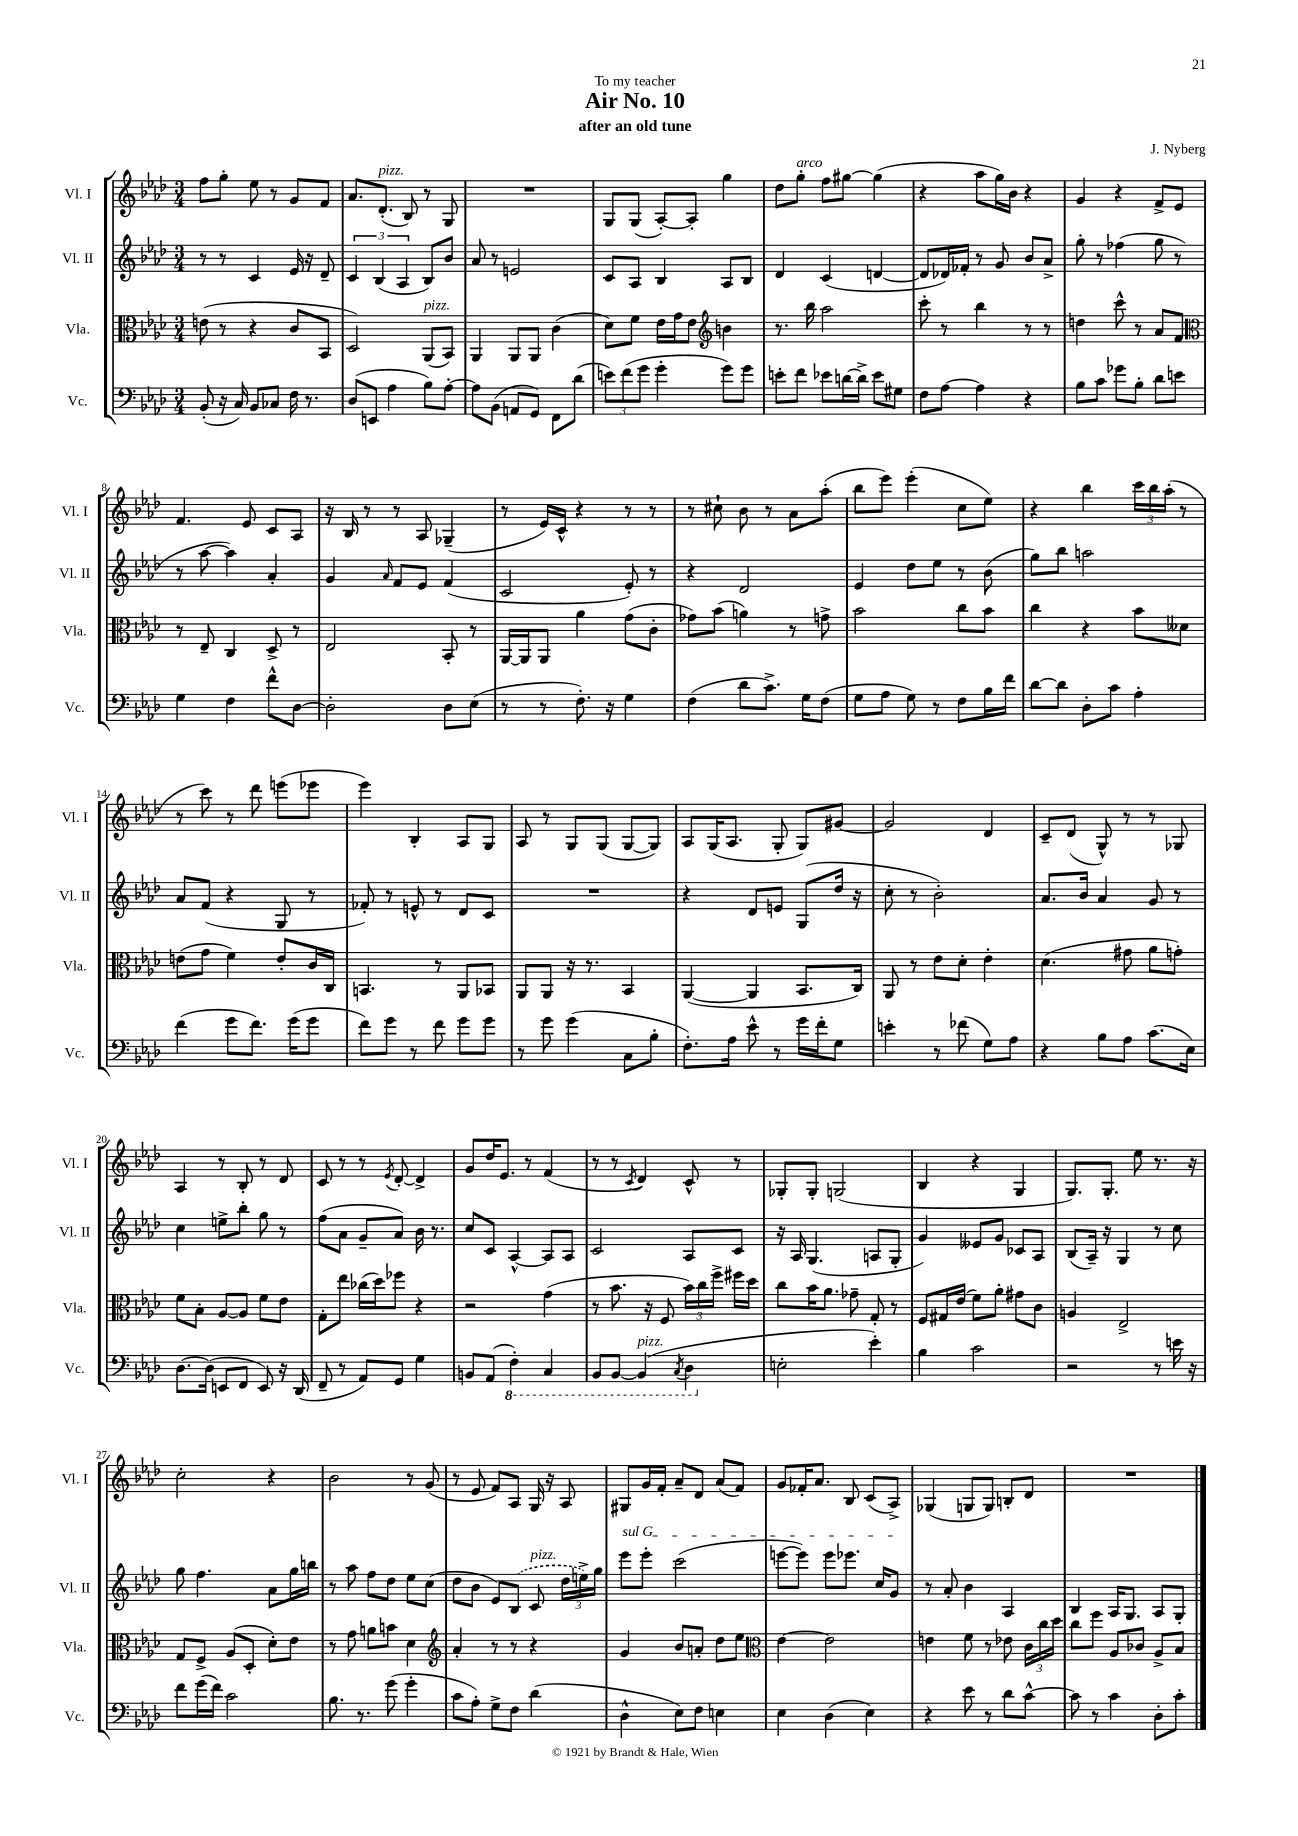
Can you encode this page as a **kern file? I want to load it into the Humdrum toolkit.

**kern	**kern	**kern	**kern
*part4	*part3	*part2	*part1
*staff4	*staff3	*staff2	*staff1
*I"Vc.	*I"Vla.	*I"Vl. II	*I"Vl. I
*I'Vc.	*I'Vla.	*I'Vl. II	*I'Vl. I
*clefF4	*clefC3	*clefG2	*clefG2
*k[b-e-a-d-]	*k[b-e-a-d-]	*k[b-e-a-d-]	*k[b-e-a-d-]
*M3/4	*M3/4	*M3/4	*M3/4
=1	=1	=1	=1
(8BB-'/	(8en\	8r	8ff\L
16r	8r	8r	8gg'\J
16C/)	.	.	.
8BB-/L	4r	4c/	8ee-\
8C-X/J	.	.	8r
16F\	8c/L	16e-/	8g/L
8.r	.	16r	.
.	8BB-/J	8d-~/	8f/J
=2	=2	=2	=2
(8D-/L	2D-/)	6c/	8.a-/L
8EEn/J	.	.	.
.	.	(6B-/	.
!	!	!	!LO:TX:a:i:t=pizz.
.	.	.	(8.d-'/J
4A-\	.	.	.
.	.	6A-/	.
.	.	.	8B-/)
!	!LO:TX:a:i:t=pizz.	!	!
8B-\L)	(8AA-/L	8B-/L)	8r
[8A-'\J	8BB-/J)	8b-/J	8G/
=3	=3	=3	=3
8A-\L]	4AA-/	8a-/	2.r
(8BB-\J	.	8r	.
8AAn/L	8AA-/L	2en/	.
8GG/J)	8AA-/J	.	.
8FF\L	(4c\	.	.
(8d-\J	.	.	.
=4	=4	=4	=4
12en\L)	8d-\L)	8c/L	8G/L
(12f\	.	.	.
.	8f\J	8A-/J	(8G/J
12g\J	.	.	.
4g'\	16e-\LL	4B-/	[8A-'/L)
.	16g\J	.	.
.	8e-\J	.	8A-'/J]
*	*clefG2	*	*
8g\L)	4bn\	8A-/L	4gg\
8g\J	.	8B-/J	.
=5	=5	=5	=5
8en'\L	8.r	4d-/	8dd-\L
!	!	!	!LO:TX:a:i:t=arco
8f\J	.	.	8gg'\J
.	16bb-\	.	.
8e-X\L	2aa-\	(4c/	8ff\L
[16dn\L	.	.	[8gg#X\J
16d^\JJ]	.	.	.
8e-\L	.	[4dn/	(4gg#\]
8G#X\J	.	.	.
=6	=6	=6	=6
8F\L	8ccc'\	8d/L]	4r
[8A-\J	8r	16d-X/L)	.
.	.	16f-X'/JJ	.
4A-\]	4bb-\	8r	8aa-\L
.	.	8g/	16gg\L)
.	.	.	16b-\JJ
4r	8r	8b-/L	4r
.	8r	8a-^/J	.
=7	=7	=7	=7
8B-\L	4ddn\	8gg'\	4g/
8c\J	.	8r	.
8g-X\L	8ccc^^\	(4ff-X\	4r
8B-'\J	8r	.	.
8d-\L	8a-/L	8gg\	8f^/L
8en\J	8f/J	8r	8e-/J
!!LO:LB:g=z
=8	=8	=8	=8
*	*clefC3	*	*
4G\	8r	8r	4.f/
.	8E-~/	[8aa-\	.
4F\	4C/	4aa-\])	.
.	.	.	8e-/
8f^^\L	8D-^/	4a-'/	8c/L
[8D-\J	8r	.	8A-/J
=9	=9	=9	=9
2D-'\]	2E-/	4g/	16r
.	.	.	16B-/
.	.	.	8r
.	.	16qqa-/	.
.	.	8f/L	8r
.	.	8e-/J	8A-/
8D-\L	8BB-'/	(4f/	(4G-X~/
(8E-\J	8r	.	.
=10	=10	=10	=10
8r	[16AA-/LL	2c/	8r
.	16AA-/J]	.	.
8r	8AA-/J	.	16e-/LL)
.	.	.	16c^^/JJ
8.F'\)	4a-\	.	4r
16r	.	.	.
4G\	(8g\L	8e-'/)	8r
.	8c'\J	8r	8r
=11	=11	=11	=11
(4F\	8g-X\L)	4r	8r
.	(8b-\J	.	8cc#X`\
8d-\L	4an\)	2d-/	8b-\
8.c^\J)	.	.	8r
.	8r	.	8a-\L
16G\KL	.	.	.
(8F\J	8gn^\	.	(8aa-'\J
=12	=12	=12	=12
8G\L	2b-\	4e-/	8bb-\L
8A-\J	.	.	8eee-\J)
8G\)	.	8dd-\L	(4eee-'\
8r	.	8ee-\J	.
8F\L	8cc\L	8r	8cc\L
16B-\L	8b-\J	(8b-\	8ee-\J)
16f\JJ	.	.	.
=13	=13	=13	=13
[8d-\L	4cc\	8gg\L)	4r
8d-\J]	.	8bb-\J	.
8D-'\L	4r	2aan\	4bb-\
8c\J	.	.	.
4A-'\	8b-\L	.	24ccc\LL
.	.	.	24bb-\
.	.	.	(24aa-'\JJ
.	8d--X\J	.	8r
!!LO:LB:g=z
=14	=14	=14	=14
(4f\	(8en\L	8a-/L	8r
.	8g\J	(8f/J	8ccc\)
8g\L	4f\)	4r	8r
8.f\J)	.	.	8ddd-\
.	8e'/L	8G/	(8eeen\L
(16g\KL	.	.	.
8g\J	16c/L	8r	8eee-X\J
.	16C/JJ	.	.
=15	=15	=15	=15
8f\L)	4.BBn/	8f-X'/)	4eee-\)
8g\J	.	8r	.
8r	.	8en^^/	4B-'/
8f\	8r	8r	.
8g\L	8AA-/L	8d-/L	8A-/L
8g\J	8BB-X/J	8c/J	8G/J
=16	=16	=16	=16
8r	8AA-/L	2.r	8A-/
8g\	8AA-/J	.	8r
(4g\	16r	.	8G/L
.	8.r	.	.
.	.	.	(8G/J
8C\L	4BB-/	.	[8G/L
8B-'\J	.	.	8G/J])
=17	=17	=17	=17
8.F'\L)	([4AA-/	4r	8A-/L
.	.	.	(16G/K
16A-\Jk	.	.	8.A-/J
8e-^^\	4AA-/]	8d-/L	.
8r	.	8en/J	8G'/
16g\LL	8.BB-/L	(8G/L	8G/L)
16f'\J	.	.	.
8G\J	.	16dd-/Jk	[8g#X/J
.	16C/Jk)	16r	.
=18	=18	=18	=18
4en'\	8AA-/	8cc'\	2g#/]
.	8r	8r	.
8r	8e-\L	2b-'\)	.
(8f-X\	8d-'\J	.	.
8G\L)	4e-'\	.	4d-/
8A-\J	.	.	.
=19	=19	=19	=19
4r	(4.d-\	8.a-/L	8c~/L
.	.	.	(8d-/J
.	.	16b-/Jk	.
8B-\L	.	4a-/	8G^^/)
8A-\J	8g#X\	.	8r
(8.c\L	8a-\L	8g/	8r
.	8gn'\J)	8r	8G-X/
16E-\Jk)	.	.	.
!!LO:LB:g=z
=20	=20	=20	=20
[8.D-\L	8f\L	4cc\	4A-/
.	8B-'\J	.	.
(16D-\Jk]	.	.	.
8EEn/L	[8A-/L	8een^\L	8r
8FF/J	8A-/J]	8bb-'\J	8B-'/
8EE/)	8f\L	8gg\	8r
16r	8e-\J	8r	8d-/
(16DD-/	.	.	.
=21	=21	=21	=21
8FF~/	8G'\L	(8ff\L	8c/
8r	8ee-\J	8a-\J	8r
8AA-/L)	(16cc-X\LL	8g~/L	8r
.	16dd-\J)	.	.
.	.	.	8qe-/
8GG/J	8ff-X\J	8a-/J)	[8d-'/
4G\	4r	16b-\	4d-^/]
.	.	8.r	.
=22	=22	=22	=22
8BBn/L	2r	8cc/L	8g/L
(8AA-/J	.	8c/J	16dd-/K
.	.	.	8.e-/J
*8ba	*	*	*
4FF'\)	.	[4A-^^/	.
.	.	.	8r
4CC/	(4g\	8A-/L]	(4f/
.	.	8A-/J	.
=23	=23	=23	=23
8BBB-/L	8r	2c/	8r
[8BBB-/J	8.b-\	.	8r
.	.	.	8qc/
!LO:TX:a:i:t=pizz.	!	!	!
(4BBB-/]	.	.	4d-/)
.	16r	.	.
.	8F/	.	.
8qCC/	.	.	.
4DD-\	24b-\LL)	8A-/L	8c^^/
.	24cc\	.	.
.	24ff^\JJ	.	.
.	16ff#X\LL	8c/J	8r
.	16dd-\JJ	.	.
=24	=24	=24	=24
*X8ba	*	*	*
2En'\	8cc\L	16r	8G-X'/L
.	.	16A-/	.
.	16b-\K	(4.G/	8G-'/J
.	8.a-\J	.	.
.	.	.	(2Gn/
.	8g-X~\	.	.
4e-'\)	8G'/	8An/L	.
.	8r	8G'/J	.
=25	=25	=25	=25
4B-\	8F/L	4g/)	4B-/
.	16G#X/L	.	.
.	(16e-/JJ	.	.
2c\	8f\L)	8e--X/L	4r
.	8a-'\J	8g/J	.
.	8g#X\L	8c-X/L	4G/
.	8c\J	8A-/J	.
=26	=26	=26	=26
2r	4An/	(8B-/L	8.G/L)
.	.	16A-~/Jk)	.
.	.	16r	8.G'/J
.	2E-^/	4G/	.
.	.	.	8ee-\
8r	.	8r	8.r
16en\	.	8cc\	.
16r	.	.	16r
!!LO:LB:g=z
=27	=27	=27	=27
8f\L	8G/L	8gg\	2cc'\
(16g\L	8F^/J	4.ff\	.
16f\JJ)	.	.	.
2c\	(8A-/L	.	.
.	8D-'/J	.	.
.	8d-'\L)	8a-\L	4r
.	8e-\J	16gg\L	.
.	.	16bbn\JJ	.
=28	=28	=28	=28
8.B-\	8r	8r	2b-\
.	8g\	8aa-\	.
8.r	.	.	.
.	8an\L	8ff\L	.
(8g\	8bn\J	8dd-\J	.
4g'\	4d-\	8ee-\L	8r
.	.	(8cc\J	(8g/
=29	=29	=29	=29
*	*clefG2	*	*
8c\L	4a-'/	8dd-\L	8r
8A-'\J)	.	8b-\J	8e-/
8G^\L	8r	8e-/L)	8f/L)
8F\J	8r	(8B-/J	8A-/J
!	!	!LO:TX:a:i:t=pizz.	!
(4d-\	4r	8c/	16G/
.	.	.	16r
.	.	24dd-\LL	8A-/
.	.	24een^\)	.
.	.	24gg\JJ	.
=30	=30	=30	=30
!	!	!LO:TX:a:i:t=sul G	!
4D-^^\	4g/	8eee-\L	8G#X/L
.	.	8eee-'\J	16g/L
.	.	.	16f'/JJ
8E-\L)	8b-/L	(2ccc\	8a-~/L
8F\J	8an'/J	.	8d-/J
4En\	8dd-\L	.	(8a-/L
.	8ee-\J	.	8f/J)
=31	=31	=31	=31
*	*clefC3	*	*
4E-\	[4e-\	[8eeen\L	8g/L
.	.	8eee\J])	16f-X'/K
.	.	.	8.a-/J
(4D-\	2e-\]	8eee\L	.
.	.	8.eee-X\J	8B-/
4E-\)	.	.	(8c/L
.	.	16cc/KL	.
.	.	8g/J	8A-^/J)
=32	=32	=32	=32
4r	4en\	8r	(4G-X/
.	.	8a-'/	.
8e-\	8f\	4b-\	8Gn/L
8r	8r	.	8G/J)
8d-\L	8e-X\	4A-/	8Bn'/L
[8c^^\J	24c\LL	.	8d-/J
.	24cc\	.	.
.	24dd-\JJ	.	.
=33	=33	=33	=33
8c\]	8cc\L	4B-/	2.r
8r	8ff\J	.	.
4c\	8A-/L	16A-/KL	.
.	.	8.G/J	.
.	8c-X/J	.	.
8D-'\L	8A-^/L	8A-/L	.
8c'\J	8B-/J	8G'/J	.
==	==	==	==
*-	*-	*-	*-
